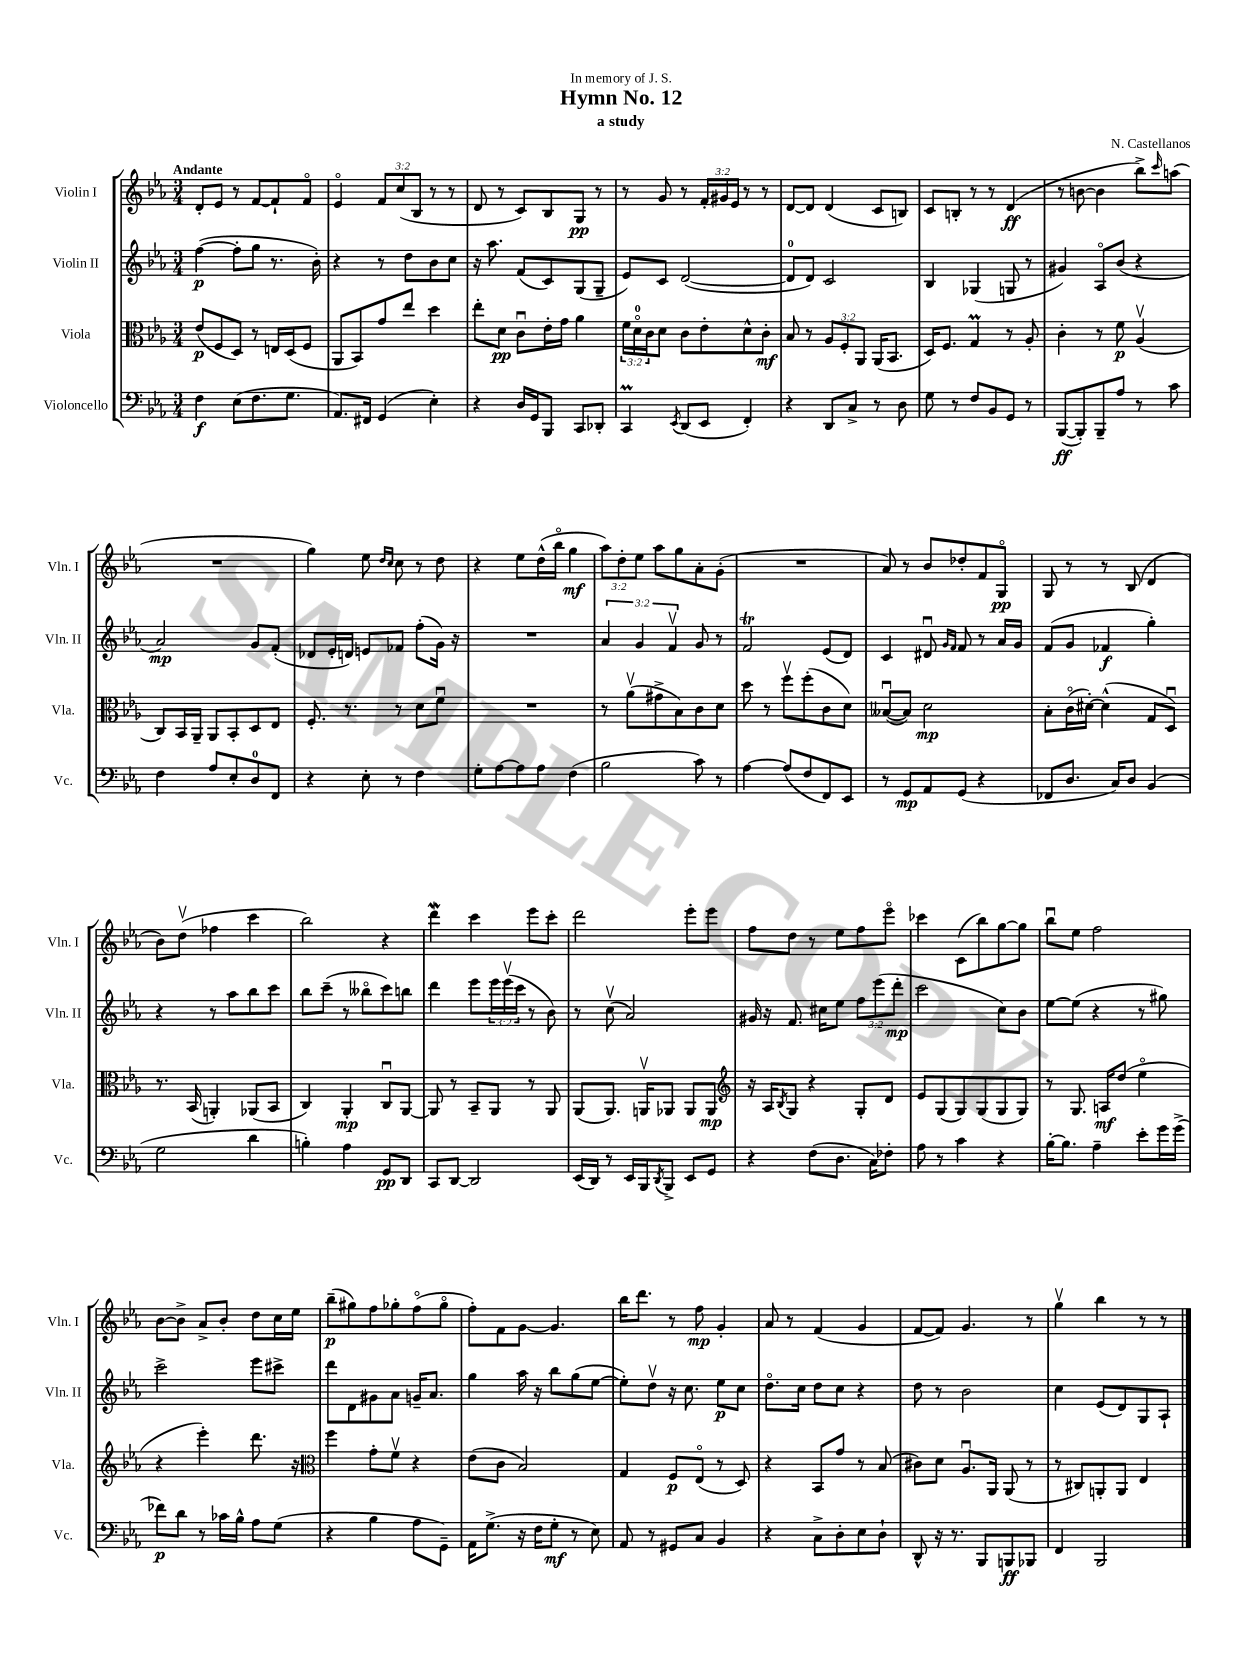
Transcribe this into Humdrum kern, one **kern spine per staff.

**kern	**kern	**kern	**kern
*staff4	*staff3	*staff2	*staff1
*clefF4	*clefC3	*clefG2	*clefG2
*k[b-e-a-]	*k[b-e-a-]	*k[b-e-a-]	*k[b-e-a-]
*M3/4	*M3/4	*M3/4	*M3/4
4F\	(8e-/L	([4ff\	8d'/L
.	8F/	.	8e-/J
(8E-\L	8D/J)	8ff'\]L	8r
8.F\	8r	8gg\J	[8f/L
.	16E/LL	8.r	8f`/]
8.G\J	(16D/J	.	.
.	8F/J	.	8fo/J
.	.	16b-'\)	.
=	=	=	=
8.AA-/L)	8AA-/L	4r	4e-o/
.	8BB-/)	.	.
16FF#/Jk	.	.	.
(4GG/	8g/	8r	12f/L
.	.	.	(12cc/
.	8ee-/J	8dd\L	.
.	.	.	12B-/J
4E-'\)	4dd\	8b-\	8r
.	.	8cc\J	8r
=	=	=	=
4r	8ee-'\L	16r	8d/
.	.	8.aa-\	.
.	8d\J	.	8r
16D/LL	8cu\L	(8f/L	8c/L)
16GG/J	.	.	.
8BBB-/J	16e-'\L	8c/)	8B-/
.	16g\JJ	.	.
8CC/L	4a-\	(8G/	8G/J
8DD-'/J	.	8G~/J	8r
=	=	=	=
4CC/	24f\LL	8e-/L)	8r
.	24do\	.	.
.	24c\J	.	.
.	8d\J	8c/J	8g/
8qEE-/	.	.	.
(8DD/L	8c\L	([2d/	8r
8EE-/J	8e-'\	.	24f'/LL
.	.	.	24g#/
.	.	.	24e-/JJ
4FF'/)	8d^^\	.	8r
.	8c'\J	.	8r
=	=	=	=
4r	8B-/	8d/]L	[8d/L
.	8r	8d/J)	8d/]J
8DD/L	12A-/L	2c/	(4d/
.	12F'/	.	.
8C^/J	.	.	.
.	12AA-/J	.	.
8r	(16AA-/LK	.	8c/L
.	8.BB-/J	.	.
8D\	.	.	8B/J)
=	=	=	=
8G\	16D/LK)	4B-/	8c/L
.	8.F/J	.	.
8r	.	.	8B'/J
8F/L	4G/	(4G-/	8r
8BB-/	.	.	8r
8GG/J	8r	8G/	(4d/
8r	8A-'/	8r	.
=	=	=	=
([8BBB-/L	4c'\	4g#/)	8r
8BBB-'/])	.	.	[8b\
8BBB-~/	8r	8A-o/L	4b\]
8A-/J	8f\	(8b-/J	.
8r	(4A-v/	4r	8bb-^\L)
.	.	.	16qqccc/
8c\	.	.	(8aa\J
=	=	=	=
4F\	8C/L)	2a-/)	2.r
.	16BB-/L	.	.
.	16AA-~/JJ	.	.
8A-/L	8AA-/L	.	.
8E-'/	8BB-'/	.	.
8D/	8D/	8g/L	.
8FF/J	8E-/J	(8f'/J	.
=	=	=	=
4r	8.F'/	8d-/L	4gg\)
.	.	16e-'/L	.
.	8.r	16d/JJ)	.
8E-'\	.	8e/L	8ee-\
.	.	.	16qqdd/LL
.	.	.	16qqcc/JJ
8r	8r	8f-/J	8cc\
4F\	8d\L	(8ff'\L	8r
.	8fu\J	16g\Jk)	8dd\
.	.	16r	.
=	=	=	=
8G'\L	2.r	2.r	4r
[8A-\	.	.	.
8A-\]	.	.	8ee-\L
8A-\J	.	.	(16dd^^\L
.	.	.	16bb-o\JJ
(4F\	.	.	4gg\
=	=	=	=
2B-\	8r	6a-/	12aa-\L)
.	.	.	12dd'\
.	(8a-v\L	.	.
.	.	6g/	12ee-\J
.	8g#^\	.	8aa-\L
.	.	6fv/	.
.	8B-\)	.	8gg\
8c\)	8c\	8g/	8a-'\
8r	8d\J	8r	(8g'\J
=	=	=	=
[4A-\	8dd\	2f/	2.r
.	8r	.	.
(8A-/]L	8ffv\L	.	.
8F/	(8ff'\	.	.
8FF/)	8c\	(8e-/L	.
8EE-/J	8d\J)	8d/J)	.
=	=	=	=
8r	([8B--u/L	4c/	8a-/)
8GG/L	8B--/]J)	.	8r
8AA-/	2d\	8d#u/	8b-/L
.	.	16qqg/LL	.
.	.	16qqf/JJ	.
(8GG/J	.	8f/	8dd-'/
4r	.	8r	8f/
.	.	16a-/LL	8Go/J
.	.	16g/JJ	.
=	=	=	=
8FF-/L	8B-'\L	(8f/L	8G/
8.D/J	(16co\L	8g/J	8r
.	[16d#'\JJ)	.	.
.	(4d#^^\]	4f-/	8r
16C/LK)	.	.	.
8D/J	.	.	(8B-/
(4BB-/	8G/L	4gg'\)	4d/
.	8Du/J)	.	.
=	=	=	=
2G\	8.r	4r	8b-\L)
.	.	.	(8ddv\J
.	(16BB-/	.	.
.	4AA'/)	8r	4ff-\
.	.	8aa-\L	.
4d\	(8AA-/L	8bb-\	4ccc\
.	8BB-/J	8ccc\J	.
=	=	=	=
4B'\)	4C/)	8bb-\L	2bb-\)
.	.	(8ccc~\J	.
4A-\	4AA-'/	8r	.
.	.	8bb--o\L	.
8GG/L	8Cu/L	8ccc\)	4r
8DD/J	[8AA-/J	8bb\J	.
=	=	=	=
8CC/L	8AA-/]	4ddd\	4ddd\
[8DD/J	8r	.	.
2DD/]	8BB-~/L	8eee-\L	4ccc\
.	8AA-/J	24eee-\L	.
.	.	(24eee-v\	.
.	.	24ccc\JJ	.
.	8r	8r	8eee-\L
.	8AA-/	8b-\)	8ccc'\J
=	=	=	=
(16EE-/LL	(8AA-/L	8r	2ddd\
16DD/JJ)	.	.	.
8r	8.AA-/J)	(8ccv\	.
16EE-/LL	.	2a-/)	.
16BBB-/J	16AAv/LK	.	.
8qDD/	.	.	.
8BBB-^/J	8AA-/J	.	.
8EE-/L	8AA-/L	.	8eee-'\L
8GG/J	8AA-/J	.	8eee-\J
=	=	=	=
*	*clefG2	*	*
4r	16r	16g#/	8ff\L
.	16A-/LK	16r	.
.	8qB-/	.	.
.	8G/J	8.f/	8dd\J
(8F\L	4r	.	8r
.	.	16cc#\LK	.
8.D\J	.	8ee-\J	8ee-\L
.	8G'/L	12ff\L	8ff\
16C\LK)	.	.	.
.	.	(12eee-\	.
8F-'\J	8d/J	.	8eee-o\J
.	.	12ddd'\J	.
=	=	=	=
8A-\	8e-/L	2ccc\	4ccc-\
8r	(8G/	.	.
4c\	8G/)	.	(8c\L
.	(8G/	.	8bb-\)
4r	8G/	8cc\L)	[8gg\
.	8G/J)	8b-\J	8gg\]J
=	=	=	=
[16B-'\LK	8r	[8ee-\L	8bb-u\L
8.B-\]J	.	.	.
.	8.G/	(8ee-\]J	8ee-\J
4A-~\	.	4r	2ff\
.	16A/LK	.	.
.	(8dd/J	.	.
8e-'\L	4ee-o\	8r	.
16g\L	.	8gg#\)	.
(16g^\JJ	.	.	.
=	=	=	=
8f-\L)	4r	2ccc^\	[8b-\L
8d\J	.	.	8b-^\]J
8r	4eee-'\)	.	8a-^/L
16c-\LL	.	.	8b-'/J
16B-^^\JJ	.	.	.
8A-\L	8.ddd\	8eee-\L	8dd\L
(8G\J	.	8ccc#^\J	16cc\L
.	16r	.	16ee-\JJ
=	=	=	=
*	*clefC3	*	*
4r	4ff\	8ddd\L	(8bb-~\L
.	.	8d\	8gg#\)
4B-\	8g'\L	8g#\	8ff\
.	8fv\J	8a-\J	8gg-'\
8A-\L	4r	16g~/LK	(8ffo\
.	.	8.a-/J	.
8GG~\J)	.	.	8gg-o\J
=	=	=	=
16AA-\LK	(8e-\L	4gg\	8ff'\L)
(8.G^\J	.	.	.
.	8c\J	.	8f\
16r	2B-/)	16aa-\	[8g\J
16F\LK	.	16r	.
8G'\J	.	8bb-\L	4.g/]
8r	.	(8gg\	.
8E-\)	.	[8ee-\J	.
=	=	=	=
8AA-/	4G/	8ee-'\]L)	16bb-\LK
.	.	.	8.ddd\J
8r	.	8ddv\J	.
8GG#/L	8F/L	16r	8r
.	.	8.cc\	.
8C/J	(8E-o/J	.	8ff\
4BB-/	8r	8ee-\L	4g'/
.	8D/)	8cc\J	.
=	=	=	=
4r	4r	8.ddo\L	8a-/
.	.	.	8r
.	.	16cc\Jk	.
8C^\L	8BB-/L	8dd\L	(4f/
8D'\	8g/J	8cc\J	.
8E-\	8r	4r	4g/
8D`\J	(8B-/	.	.
=	=	=	=
8DD^^/	8c#\L)	8dd\	[8f/L
16r	8d\J	8r	8f/]J)
8.r	.	.	.
.	8.A-u/L	2b-\	4.g/
8BBB-/L	.	.	.
.	16AA-/Jk	.	.
8BBB/	(8AA-/	.	.
8BBB-/J	8r	.	8r
=	=	=	=
4FF/	8r	4cc\	4ggv\
.	8C#/L)	.	.
2BBB-/	8AA'/	(8e-/L	4bb-\
.	8AA/J	8d/)	.
.	4E-/	8G/	8r
.	.	8A-`/J	8r
==	==	==	==
*-	*-	*-	*-
